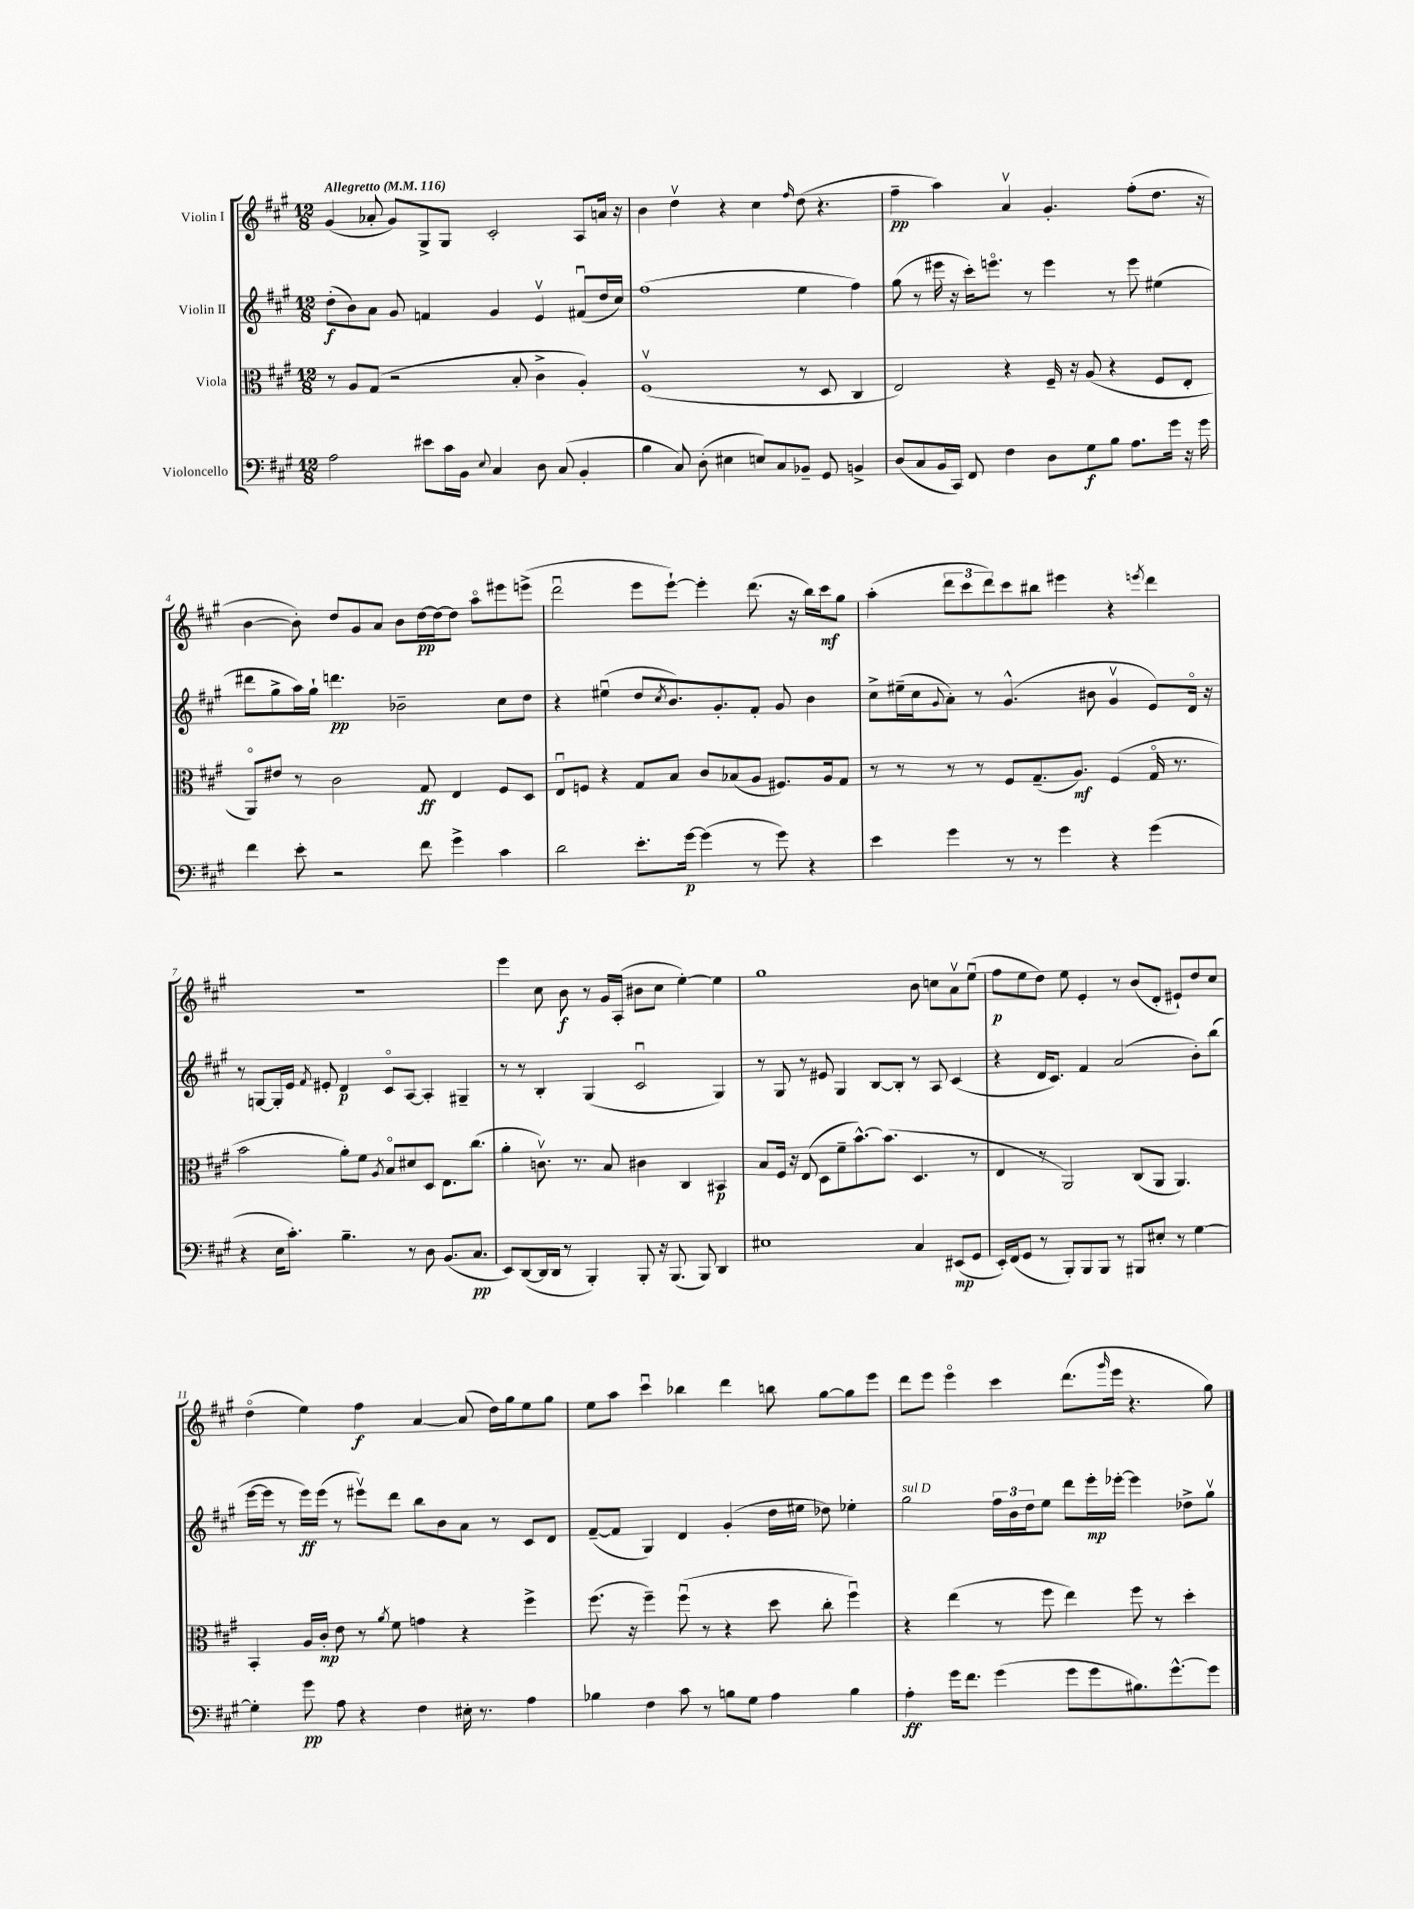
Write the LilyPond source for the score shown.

<<
\new StaffGroup <<
\new Staff = "s0" \with { instrumentName = "Violin I" } {
    \clef treble \key a \major \numericTimeSignature \time 12/8 \tempo "Allegretto" 4 = 116
    gis'4( aes'8-. gis'8) gis8-> gis8 cis'2-. a8 a'16 r16 |
    b'4 d''4\upbow r4 cis''4 \grace { fis''16 } d''8( r4. |
    fis''4--\pp a''4) a'4\upbow gis'4.-. fis''8-.( d''8. r16 |
    b'4~ b'8-.) d''8 gis'8 a'8 b'8 d''16~\pp d''16~ d''8 a''8\flageolet eis'''8 e'''8->( |
    d'''2\downbow e'''8 e'''8~-!) e'''4-. d'''8.( r16 b''16) cis'''16\mf gis''8 |
    a''4-.( \tuplet 3/2 { d'''8 cis'''8 d'''8) } cis'''8 bis''8 eis'''4 r4 \acciaccatura { e'''8 } d'''4 |
    R1. |
    e'''4 cis''8 b'8\f r8 gis'16 a16-.( bis'8 cis''8 e''4~-.) e''4 |
    gis''1 b'8 c''8 a'8\upbow e''8\downbow( |
    fis''8\p e''8 d''8) e''8 e'4-. r8 b'8( d'8-. eis'8-!) d''8 cis''8 |
    d''4\flageolet( e''4) fis''4\f a'4~ a'8( d''16) gis''16 e''8 gis''8 |
    e''8 a''8 cis'''4\downbow bes''4 d'''4 b''8 gis''8~ gis''8 e'''8 |
    d'''8 e'''8 e'''4\flageolet cis'''4 d'''8.( \grace { gis'''16 } e'''16 r4. gis''8) \bar "|." |
}
\new Staff = "s1" \with { instrumentName = "Violin II" } {
    \clef treble \key a \major \numericTimeSignature \time 12/8
    d''8-.\f( b'8) a'8 gis'8 f'4 gis'4 e'4\upbow fis'8\downbow( d''16 cis''16) |
    fis''1( e''4 fis''4) |
    gis''8( r8 eis'''16 r16 cis'''16-.) e'''8.\flageolet r8 e'''4 r8 e'''8 eis''4( |
    dis'''8 gis''8-> a''16) gis''16-! d'''4.\pp bes'2-- cis''8 d''8 |
    r4 eis''4\downbow( d''8 \acciaccatura { cis''8 } b'8.) gis'8.-. fis'8-. gis'8 b'4 |
    cis''8-> eis''16--( cis''16 \appoggiatura { gis'8 } a'8-.) r8 gis'4.-^( bis'8 gis'4\upbow e'8) d'16\flageolet r16 |
    r8 g8~ g16-. e'16 \acciaccatura { fis'8 } eis'8-. d'4\p cis'8\flageolet a8~ a4-. gis4-- |
    r8 r8 b4-. gis4( cis'2\downbow gis4) |
    r8 gis8 r8 eis'8 gis4 b8~ b8-. r8 a8 cis'4( |
    r4 d'16 cis'8.) fis'4 a'2( b'8-.) b''8( |
    e'''16~ e'''16 r8 e'''16\ff) e'''16( r8 eis'''8\upbow) d'''8 b''8 b'8 a'8 r8 cis'8 d'8 |
    fis'8~--( fis'8 gis4) d'4 gis'4-.( d''16 eis''16 des''8) ees''4-. |
    gis''2^\markup { \italic "sul D" } \tuplet 3/2 { fis''16 b'16 d''16 } e''8 d'''8 e'''16-.\mp ees'''16~-. ees'''4 des''8-> gis''8\upbow \bar "|." |
}
\new Staff = "s2" \with { instrumentName = "Viola" } {
    \clef alto \key a \major \numericTimeSignature \time 12/8
    r8 a8 gis8( r2 b8-. cis'4-> a4-.) |
    fis1\upbow( r8 d8 cis4 |
    e2) r4 fis16-- r16 a8( r4 fis8 e8-. |
    a,8\flageolet) eis'8 r8 cis'2 gis8\ff e4 fis8 d8 |
    e8\downbow f8 r4 gis8 b8 cis'8 bes8( a8 fis8.) a16 gis8 |
    r8 r8 r8 r8 fis8 gis8.--( a8.\mf) fis4( gis16\flageolet r8. |
    b'2 a'8-.) fis'8 \acciaccatura { a8 } b8\flageolet dis'8 d8 e8. cis''8.( |
    a'4-. c'8.\upbow) r8. b8 cis'4 cis4 bis,4\p |
    b8 fis16 r16 e8( d8 fis'8-- b'8.~-^) b'8.( d4. r8 |
    e4 r8 a,2) cis8( a,8 a,4.) |
    b,4-. a16 cis'16-.\mp e'8 r8 \acciaccatura { a'8 } fis'8 g'4 r4 fis''4-> |
    fis''8.( r16 fis''4--) fis''8\downbow( r8 r4 d''8 cis''8-. fis''4\downbow) |
    r4 e''4( r8 fis''8 e''4) fis''8 r8 d''4-. \bar "|." |
}
\new Staff = "s3" \with { instrumentName = "Violoncello" } {
    \clef bass \key a \major \numericTimeSignature \time 12/8
    a2 eis'8 cis'16 b,16 \appoggiatura { e8 } cis4 d8 cis8( b,4-. |
    b4 cis8) d8-.( eis4 e8) cis8 bes,8-- gis,8 b,4-> |
    d8( cis8 b,16 cis,16) fis,8 fis4 d8 gis8\f b8 a8. gis'16 r16 gis'16 |
    fis'4 e'8-. r2 fis'8 gis'4-> cis'4 |
    d'2 e'8.-. gis'16~\p gis'4( r8 gis'8) r4 |
    e'4 gis'4 r8 r8 gis'4 r4 gis'4( |
    r4 e16 cis'8.-.) b4.-- r8 d8 b,8.( cis8.\pp |
    e,8) d,8~( d,16 d,16 r8 b,,4-.) b,,8-. r16 b,,8.( b,,8) d,4 |
    eis1 cis4 eis,8\mp( gis,8 |
    e,16-.) fis,16( gis,8 r8 b,,8-.) b,,8 b,,8 r8 bis,,8 eis8-. r8 gis4~ |
    gis4-. gis'8\pp a8 r4 fis4 eis16-. r8. a4 |
    bes4 fis4 cis'8 r8 b8 gis8 a4 b4 |
    a4-.\ff gis'16 fis'8. gis'4( gis'8 gis'8 bis8.) gis'8.~-^ gis'8 \bar "|." |
}
>>
>>
